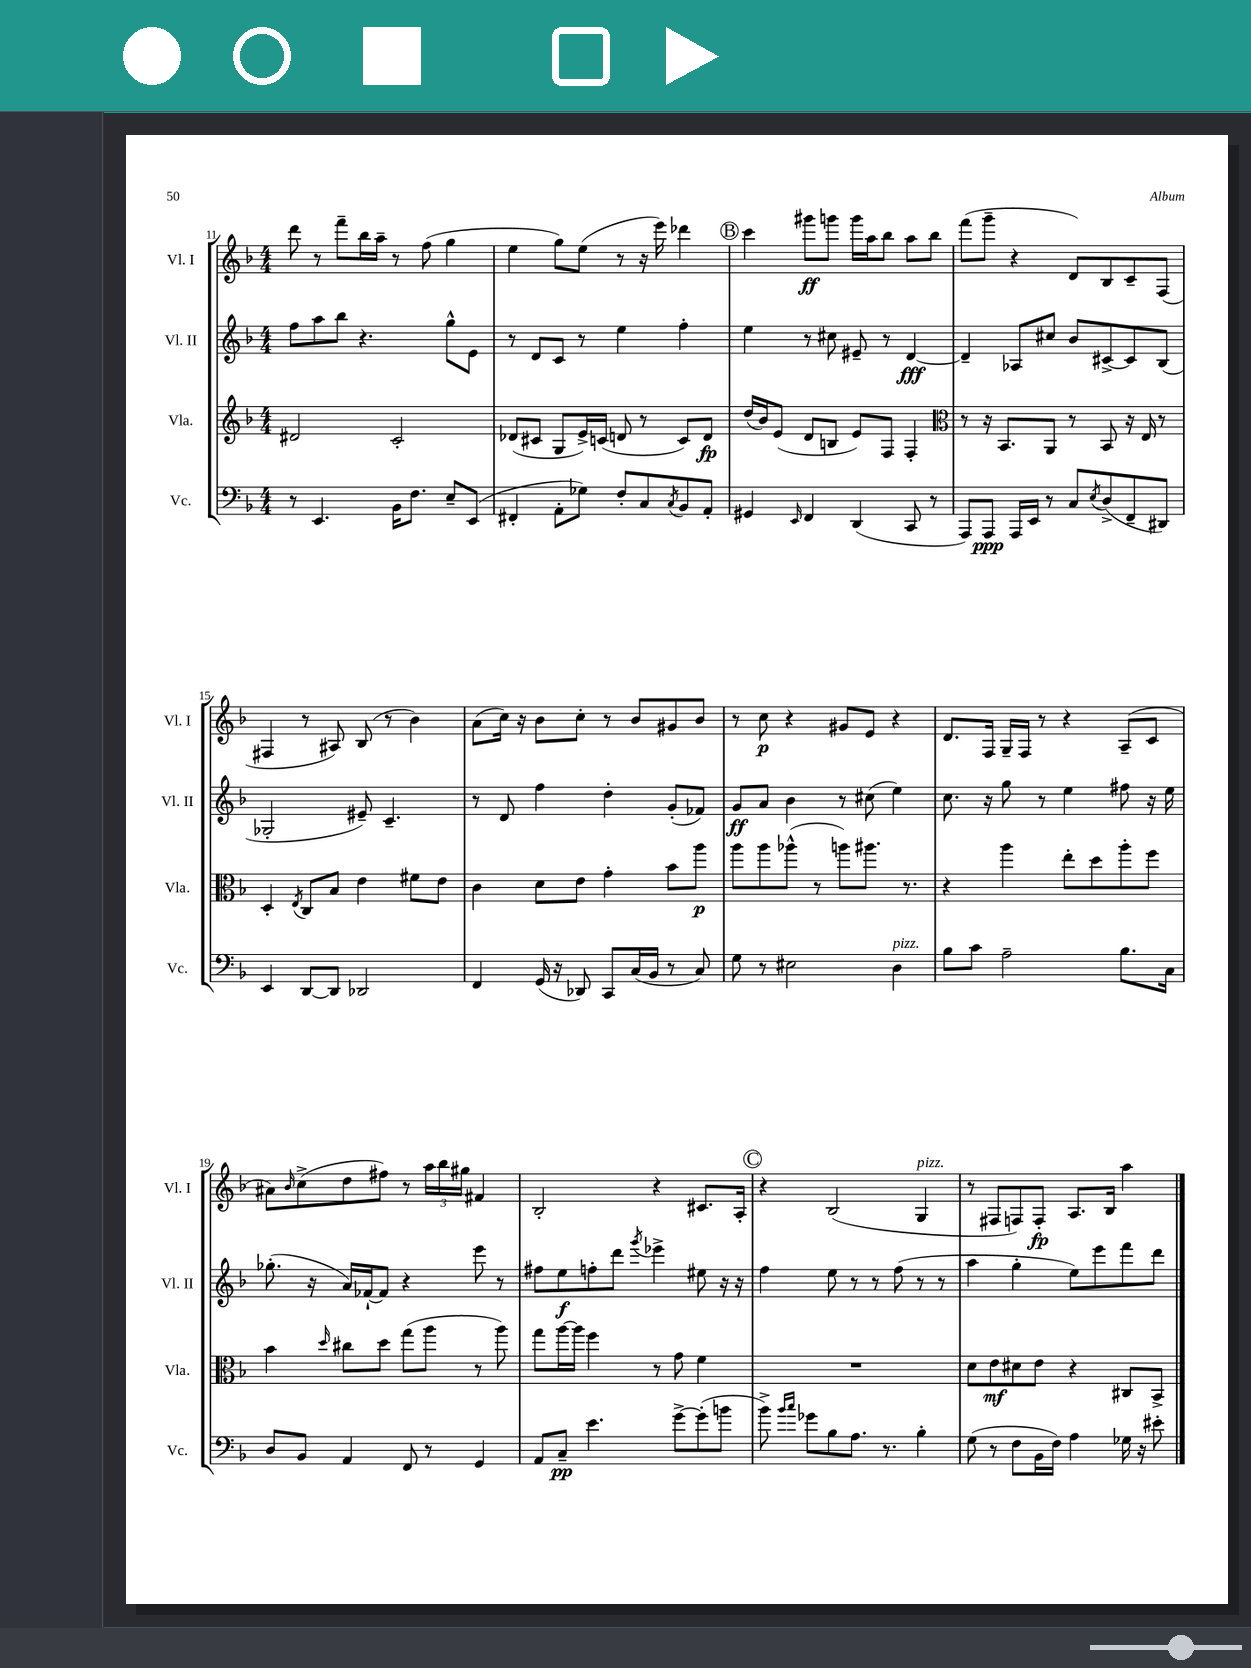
<<
\new StaffGroup <<
\new Staff = "s0" \with { instrumentName = "Vl. I" shortInstrumentName = "Vl. I" } {
    \clef treble \key f \major \numericTimeSignature \time 4/4
    d'''8 r8 f'''8-- bes''16 a''16-- r8 f''8( g''4 |
    e''4 g''8) e''8( r8 r16 e'''16) des'''4 |
    \mark \markup { \circle "B" } c'''4 gis'''8\ff g'''8 g'''16 a''16 bes''8 a''8 bes''8 |
    f'''8( g'''8-- r4 d'8) bes8 c'8-- f8( |
    fis4 r8 ais8) bes8( r8 bes'4) |
    a'8( c''16) r16 bes'8 c''8-. r8 bes'8 gis'8 bes'8 |
    r8 c''8\p r4 gis'8 e'8 r4 |
    d'8. f16 g16-- f16 r8 r4 a8--( c'8 |
    ais'8) \grace { bes'16 } c''8->( d''8 fis''8) r8 \tuplet 3/2 { a''16 bes''16 gis''16 } fis'4 |
    bes2-. r4 cis'8. a16-. |
    \mark \markup { \circle "C" } r4 bes2( g4^\markup { \italic "pizz." } |
    r8 fis8 f8) f8-.\fp a8. bes16 a''4 \bar "|." |
}
\new Staff = "s1" \with { instrumentName = "Vl. II" shortInstrumentName = "Vl. II" } {
    \clef treble \key f \major \numericTimeSignature \time 4/4
    f''8 a''8 bes''8 r4. g''8-^ e'8 |
    r8 d'8 c'8 r8 e''4 f''4-. |
    \mark \markup { \circle "B" } e''4 r8 cis''8 eis'8-- r8 d'4~\fff |
    d'4-- aes8 cis''8 bes'8 cis'8~-> cis'8 bes8( |
    ges2-. eis'8--) c'4.-- |
    r8 d'8 f''4 d''4-. g'8-.( fes'8) |
    g'8\ff a'8 bes'4 r8 cis''8( e''4) |
    c''8. r16 g''8 r8 e''4 fis''8 r16 e''16 |
    ges''8.-.( r16 a'16) fes'16~-! fes'8 r4 e'''8 r8 |
    fis''8 e''8\f f''8-. d'''8 \acciaccatura { g'''8 } ees'''4-> eis''8 r16 r16 |
    \mark \markup { \circle "C" } f''4 e''8 r8 r8 f''8( r8 r8 |
    a''4 g''4-. e''8) e'''8 f'''8 d'''8 \bar "|." |
}
\new Staff = "s2" \with { instrumentName = "Vla." shortInstrumentName = "Vla." } {
    \clef treble \key f \major \numericTimeSignature \time 4/4
    dis'2 c'2-. |
    des'8( cis'8 g8 e'16->) c'16( d'8 r8 c'8) d'8\fp |
    \mark \markup { \circle "B" } d''16( bes'16) e'8( d'8 b8 e'8) f8 f4-. |
    \clef alto r8 r16 bes,8. a,8 r8 bes,8 r16 e16 r8 |
    d4-. \acciaccatura { e8 } c8 bes8 e'4 fis'8 e'8 |
    c'4 d'8 e'8 g'4-. bes'8 a''8\p |
    a''8 a''8 aes''8-^( r8 a''8) ais''8. r8. |
    r4 a''4 e''8-. d''8 a''8-. f''8 |
    bes'4 \grace { d''16 } cis''8 d''8 g''8( a''8 r8 a''8) |
    g''8 a''16~ a''16 f''4 r8 g'8 f'4 |
    \mark \markup { \circle "C" } R1 |
    d'8 e'8\mf dis'8 e'8 r4 cis8 bes,8-> \bar "|." |
}
\new Staff = "s3" \with { instrumentName = "Vc." shortInstrumentName = "Vc." } {
    \clef bass \key f \major \numericTimeSignature \time 4/4
    r8 e,4. bes,16 f8. e8-- e,8( |
    fis,4-. a,8-. ges8) f8-. c8 \acciaccatura { c8 } bes,8 a,8-. |
    \mark \markup { \circle "B" } gis,4 \grace { e,16 } f,4 d,4( c,8 r8 |
    a,,8) a,,8\ppp a,,16 e,16 r8 c8 \acciaccatura { e8 } d8->( f,8-- dis,8) |
    e,4 d,8~ d,8 des,2 |
    f,4 g,16( r16 des,8) c,8 c16( bes,16 r8 c8) |
    g8 r8 eis2 d4^\markup { \italic "pizz." } |
    bes8 c'8 a2-- bes8. c16 |
    d8 bes,8 a,4 f,8 r8 g,4 |
    a,8 c8--\pp e'4. g'8~-> g'8-.( b'8 |
    \mark \markup { \circle "C" } bes'8->) \grace { bes'16 c''16 } ges'8 bes8 a8. r8. bes4-. |
    g8( r8 f8 bes,16 f16) a4 ges16 r16 eis'8-. \bar "|." |
}
>>
>>
\layout { \context { \Score currentBarNumber = #11 } }
